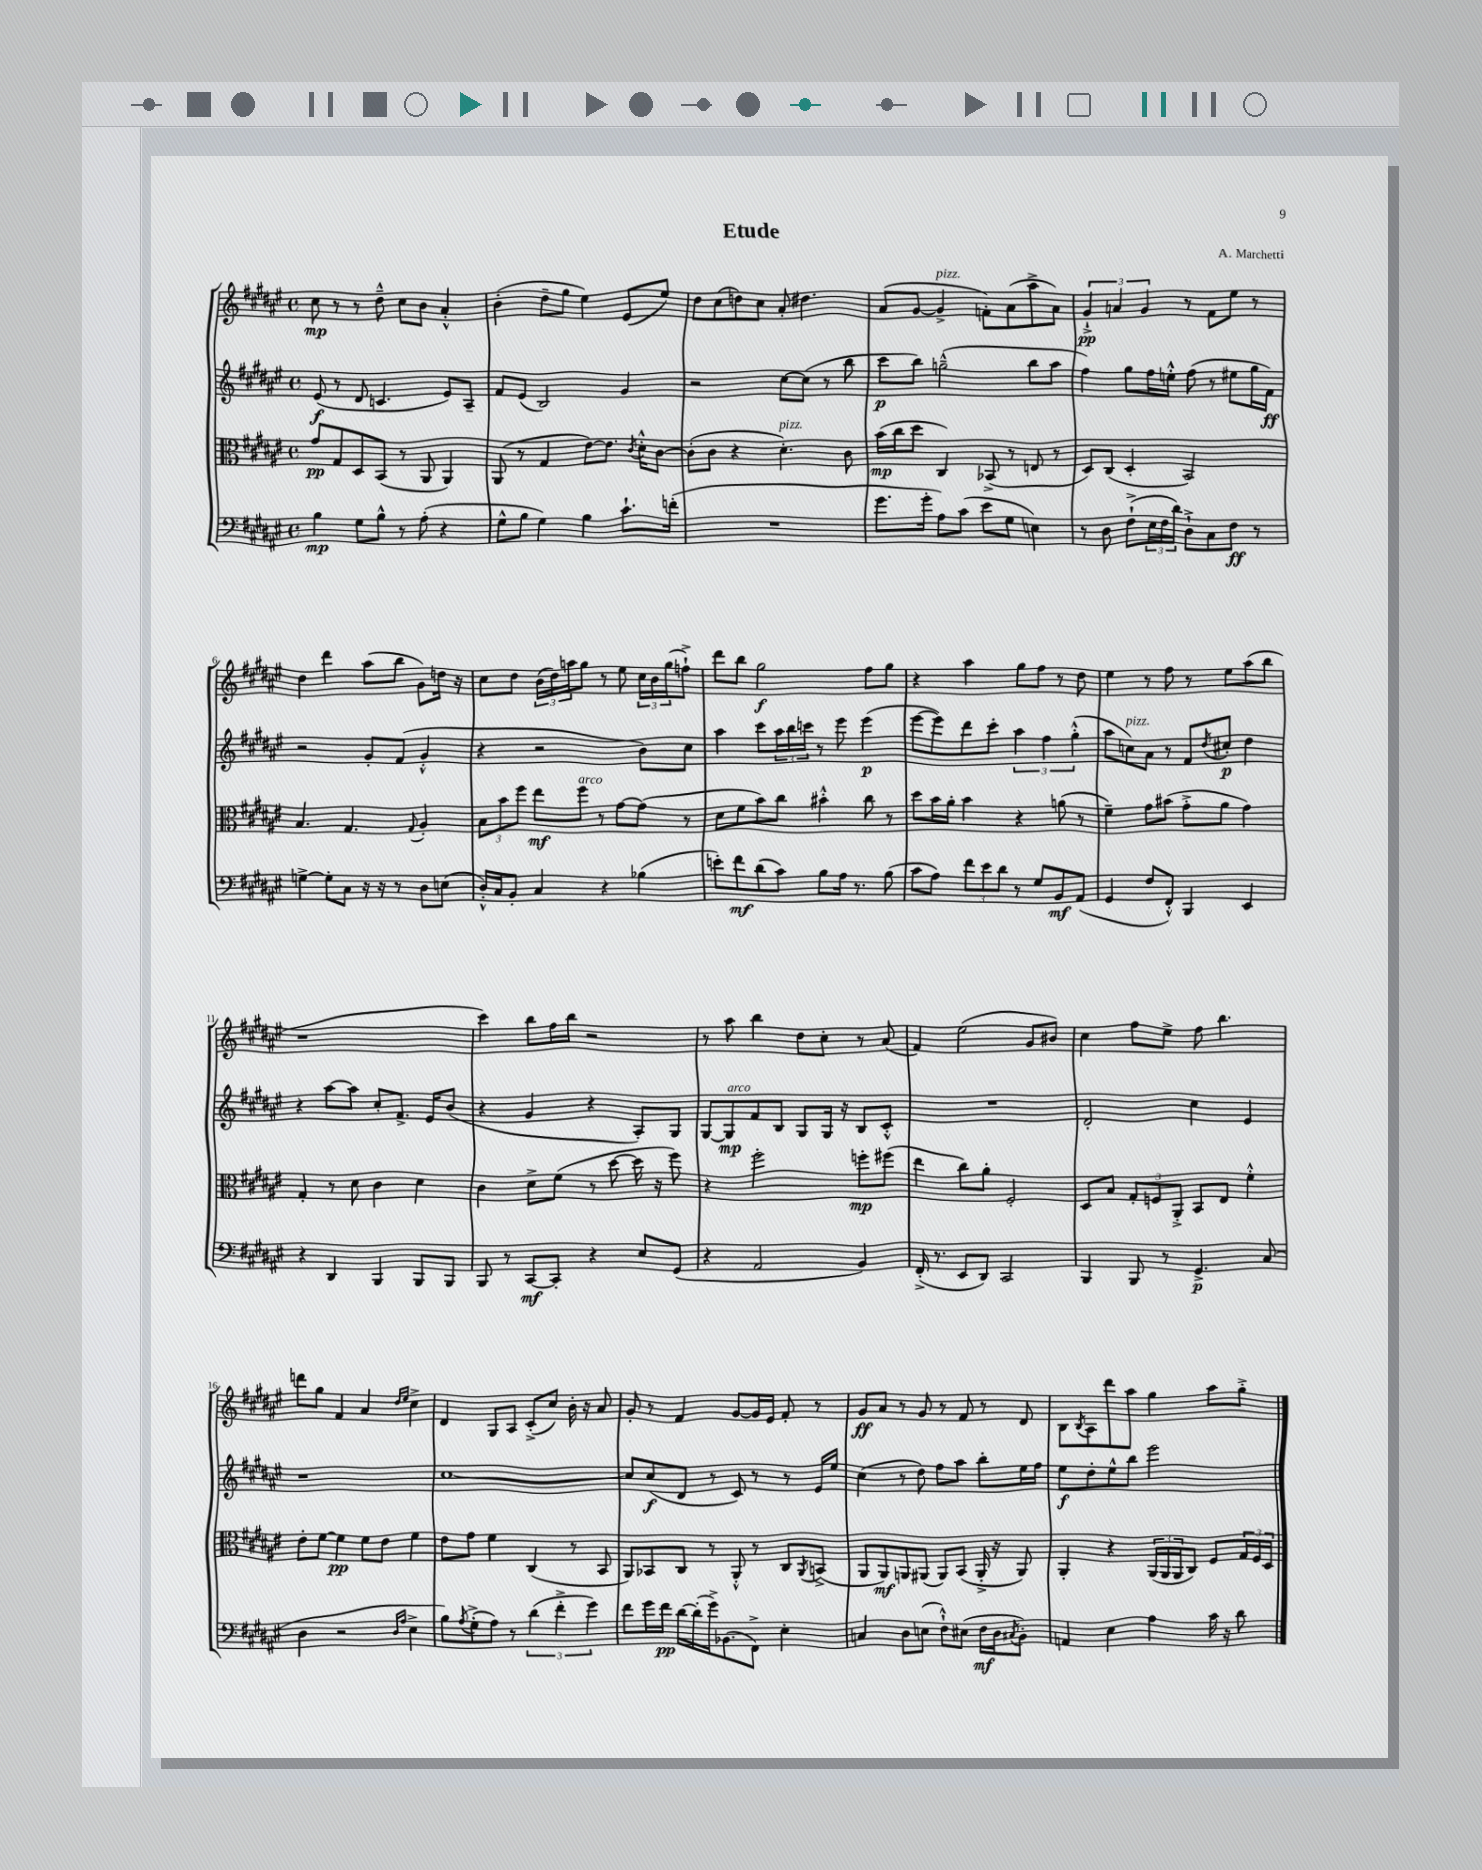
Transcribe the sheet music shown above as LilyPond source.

\header { title = "Etude" composer = "A. Marchetti" }
<<
\new StaffGroup <<
\new Staff = "s0" {
    \clef treble \key fis \major \defaultTimeSignature \time 4/4
    cis''8\mp r8 r8 dis''8---^ cis''8 b'8 ais'4-.-^ |
    b'4-.( dis''8-- gis''8 eis''4) eis'8( eis''8) |
    dis''8 cis''8( d''8) cis''8 ais'8-. dis''4. |
    ais'8( gis'8~ gis'4->^\markup { \italic "pizz." } f'8-.) ais'8( ais''8-> ais'8) |
    \tuplet 3/2 { gis'4-!->\pp a'4 gis'4 } r8 fis'8 eis''8 r8 |
    dis''4 dis'''4 ais''8( b''8 gis'8) d''16 r16 |
    cis''8 dis''8 \tuplet 3/2 { b'16( dis''16) a''16 } gis''8 r8 eis''8 \tuplet 3/2 { cis''16 b'16 gis''16( } f''8-!->) |
    dis'''8 b''8 gis''2\f fis''8 gis''8 |
    r4 ais''4 gis''8 fis''8 r8 dis''8 |
    eis''4 r8 fis''8 r8 eis''8 ais''8( b''8 |
    r1 |
    cis'''4) b''8 fis''16 b''16 r2 |
    r8 ais''8 b''4 dis''8 cis''8-. r8 ais'8( |
    fis'4) eis''2( gis'8 bis'8) |
    cis''4 fis''8 eis''8-> fis''8 b''4. |
    d'''8 gis''8 fis'4 ais'4 \grace { dis''16 eis''16 } cis''4-> |
    dis'4 gis8 ais8 cis'8-.->( cis''8) b'16-. r16 ais'8 |
    gis'8-. r8 fis'4 gis'8~ gis'16 eis'16 fis'8-. r8 |
    gis'8\ff ais'8 r8 gis'8 r8 fis'8 r8 dis'8 |
    b8 \acciaccatura { b8 } ais8 dis'''8 ais''8 gis''4 ais''8 gis''8-.-> \bar "|." |
}
\new Staff = "s1" {
    \clef treble \key fis \major \defaultTimeSignature \time 4/4
    eis'8\f( r8 dis'8 c'4. eis'8) ais8-- |
    fis'8 eis'8( b2) gis'4 |
    r2 cis''8~ cis''8( r8 b''8 |
    cis'''8\p b''8) g''2---^( b''8 ais''8 |
    fis''4) gis''8 fis''16 e''16-.-^ fis''8( r8 eis''8 gis''16 fis'16\ff) |
    r2 gis'8-. fis'8( gis'4-.-^ |
    r4 r2 b'8) cis''8 |
    ais''4 cis'''8 \tuplet 3/2 { ais''16 b''16 c'''16 } r8 eis'''8 eis'''4\p( |
    eis'''8~ eis'''8) dis'''8 cis'''8-. \tuplet 3/2 { ais''4 fis''4 gis''4-.-^( } |
    ais''8 c''8^\markup { \italic "pizz." }) ais'8 r8 fis'8 \acciaccatura { dis''8 } cis''8-.\p dis''4 |
    r4 ais''8~ ais''8 cis''8-. fis'8.-> eis'16 b'8( |
    r4 gis'4 r4 ais8-.) gis8 |
    gis8~ gis8\mp^\markup { \italic "arco" } fis'8 b8 gis8 gis16 r16 b8 cis'8-.-^ |
    R1 |
    dis'2-. cis''4 eis'4 |
    r1 |
    cis''1~ |
    cis''8 cis''8\f( dis'8 r8 cis'8) r8 r8 eis'16 eis''16 |
    cis''4( r8 dis''8) fis''8 ais''8 b''8-. eis''16 fis''16 |
    eis''8\f dis''8-. eis''8-^ b''8 eis'''2 \bar "|." |
}
\new Staff = "s2" {
    \clef alto \key fis \major \defaultTimeSignature \time 4/4
    gis'8\pp gis8 dis8 b,8( r8 ais,8 ais,4) |
    ais,8( r8 gis4 eis'8~) eis'8. \acciaccatura { cis'8 } dis'16-.-^ cis'8~ |
    cis'8-.( cis'8 r4 dis'4.-.^\markup { \italic "pizz." }) cis'8 |
    b'16\mp( cis''16 dis''8 cis4) bes,8->( r8 e8 r8 |
    dis8) cis8( dis4-. b,2) |
    b4. gis4. \appoggiatura { gis8 } ais4-. |
    \tuplet 3/2 { b8 b'8 fis''8 } eis''8\mf fis''8^\markup { \italic "arco" } r8 gis'8~ gis'8( r8 |
    dis'8 fis'8 b'8) cis''8 bis'4-.-^ cis''8 r8 |
    dis''8 b'16 ais'16-. b'4 r4 a'8( r8 |
    fis'4--) gis'8 bis'8( gis'8-.-> ais'8 gis'4) |
    gis4-. r8 dis'8 cis'4 dis'4 |
    cis'4 dis'8-> fis'8( r8 dis''8~ dis''16 r16 fis''8) |
    r4 fis''2-. f''8-.\mp fis''8( |
    eis''4 cis''8) ais'8-. fis2-. |
    dis8 b8 \tuplet 3/2 { gis8-. f8 ais,8-.-> } b,8 eis8 fis'4-.-^ |
    eis'8-. fis'8~ fis'4\pp fis'8 eis'8 fis'4 |
    eis'8 gis'8 fis'4 cis4( r8 b,8 |
    ais,8) bes,8 cis8 r8 ais,8-.-^ r8 cis8 \acciaccatura { ais,8 } b,8->( |
    ais,8 ais,8\mf) a,8 ais,8( ais,8) b,8( ais,16-.-> r16 ais,8) |
    ais,4-. r4 \tuplet 3/2 { ais,16( ais,16 ais,16 } cis8) fis8 \tuplet 3/2 { gis16 fis16 dis16 } \bar "|." |
}
\new Staff = "s3" {
    \clef bass \key fis \major \defaultTimeSignature \time 4/4
    b4\mp gis8 b8-^ r8 ais8-.( r4 |
    gis8-^ b8 gis4) b4 cis'8.-! f'16-.( |
    R1 |
    gis'8. gis'16-. ais8) cis'8( eis'8 gis8 e4) |
    r8 dis8 fis8-!->( \tuplet 3/2 { eis16 fis16 dis'16) } dis8-!-> cis8 fis8\ff r8 |
    g4~-> g8-. cis8 r16 r16 r8 dis8 e8( |
    dis16-.-^) cis16 b,8-. cis4 r4 bes4( |
    e'8-.) fis'8\mf dis'8( cis'8) b8 ais16 r8. b8( |
    cis'8 ais8) \tuplet 3/2 { fis'8 eis'8 dis'8 } r8 gis8 b,8\mf ais,8( |
    gis,4 fis8 fis,8-.-^) b,,4 eis,4 |
    r4 dis,4 b,,4 b,,8 b,,8 |
    b,,8 r8 cis,8~\mf cis,8-. r4 eis8 gis,8( |
    r4 ais,2 b,4) |
    fis,16-.->( r8. eis,8 dis,8) cis,2 |
    b,,4 b,,8 r8 gis,4.->\p cis8( |
    dis4 r2 \grace { dis16 ais16 } eis4-> |
    b8) \acciaccatura { ais8 } gis8-.->( ais8) r8 \tuplet 3/2 { dis'4( fis'4-.-> gis'4) } |
    fis'8 gis'16 fis'16\pp dis'16~ dis'16-.( gis'16->) bes,8.( fis,8->) eis4-. |
    c4 dis8 e8( fis8-!-^) eis8( fis16\mf dis16 \acciaccatura { cis8 } b,8-.) |
    a,4 eis4 ais4 cis'16 r16 dis'8 \bar "|." |
}
>>
>>
